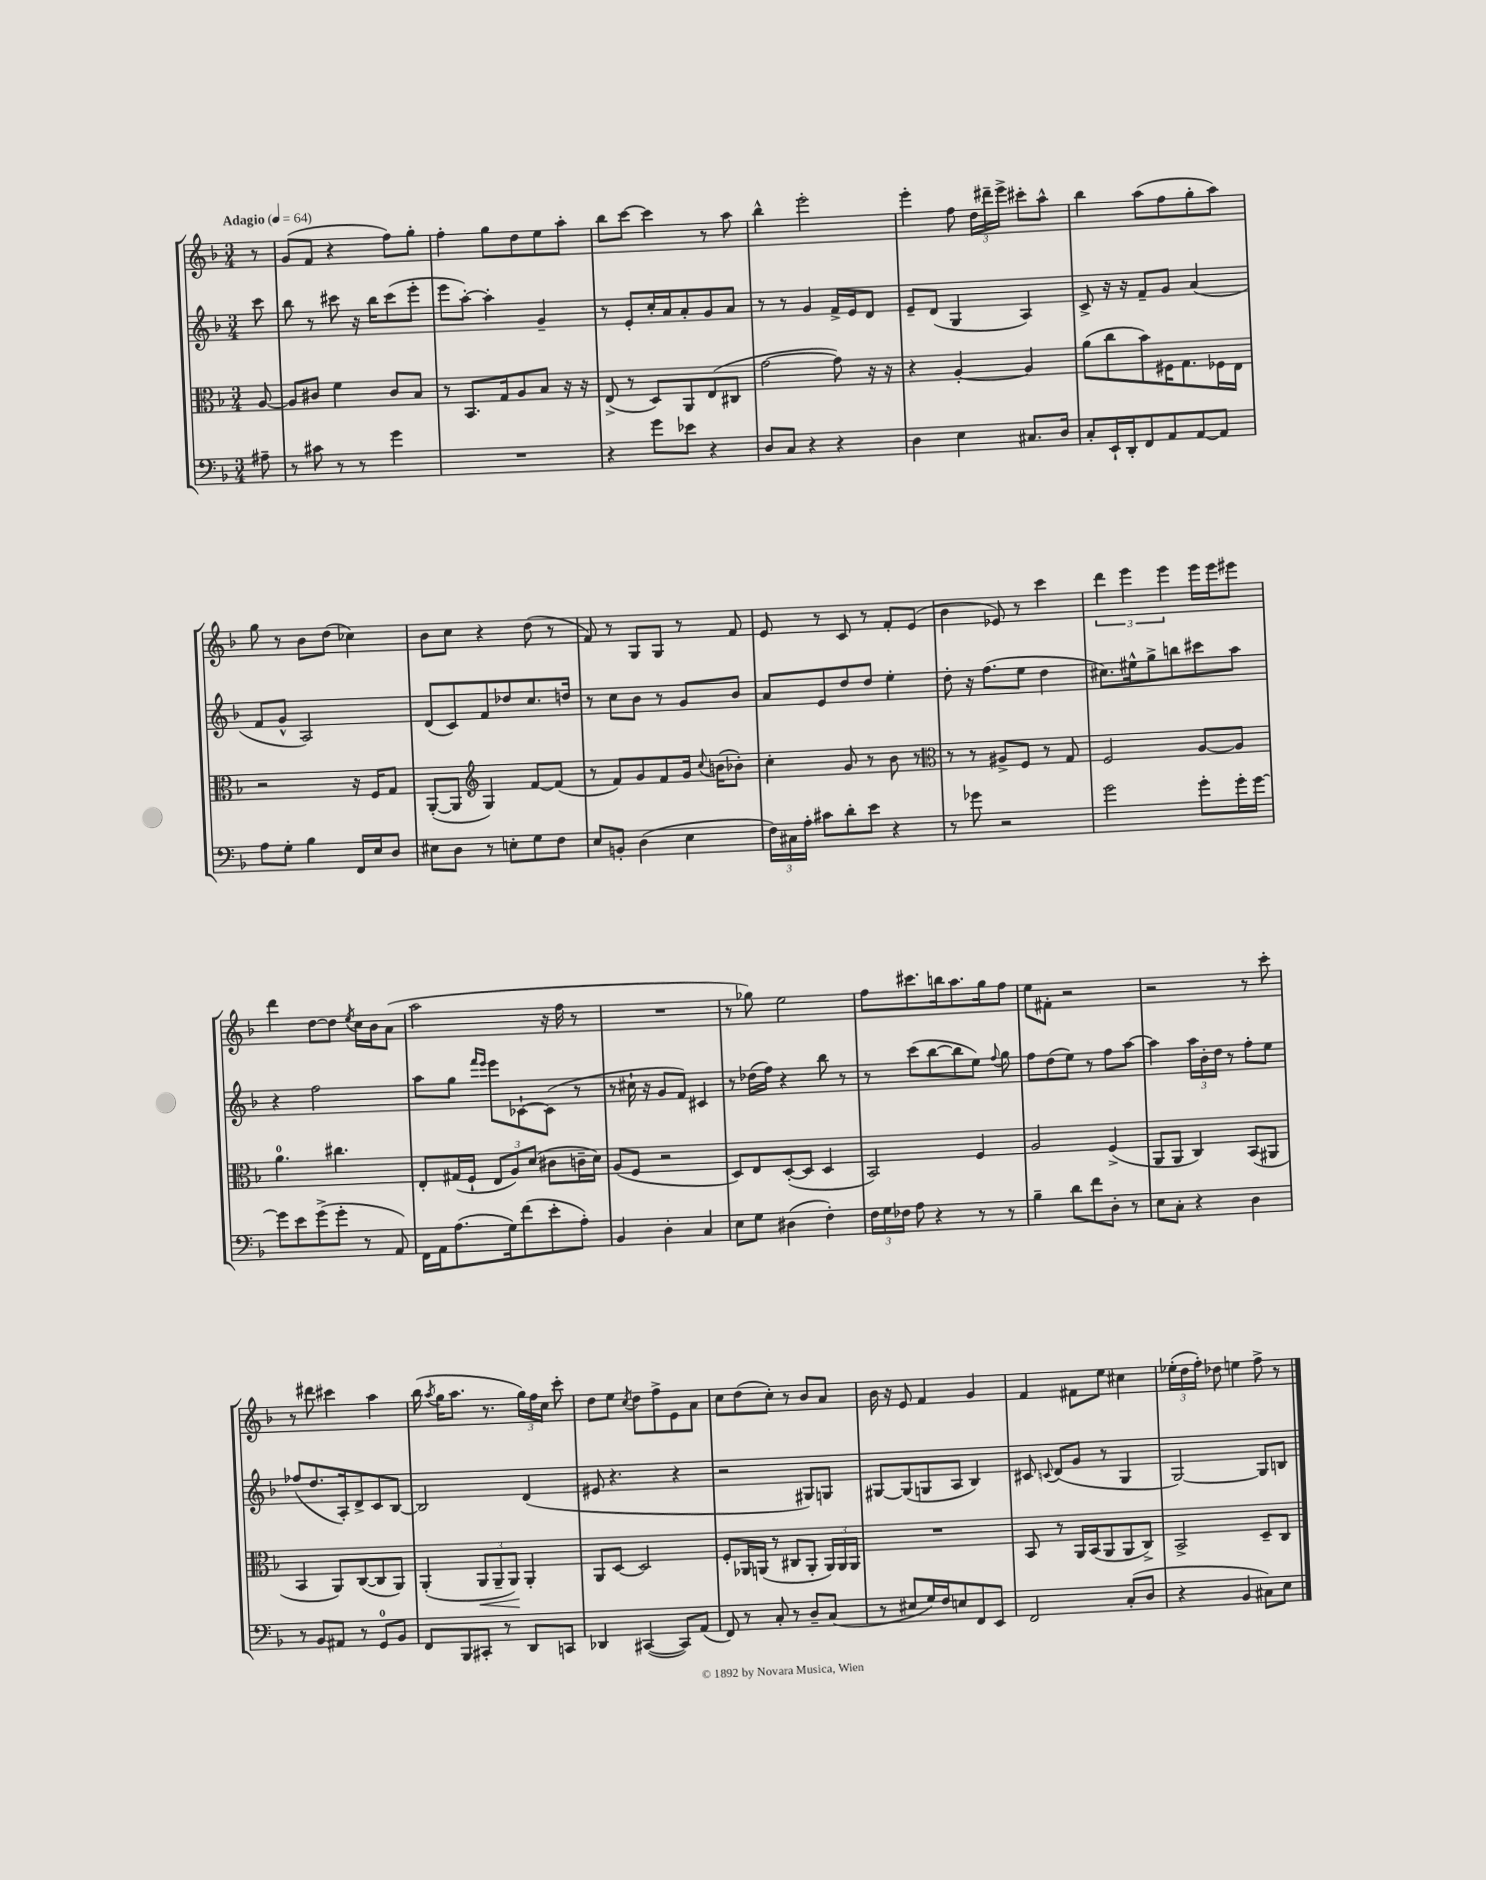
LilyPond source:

<<
\new StaffGroup <<
\new Staff = "s0" {
    \clef treble \key f \major \numericTimeSignature \time 3/4 \partial 8 \tempo "Adagio" 4 = 64
    \autoBeamOff r8 |
    g'8[( f'8] r4 f''8[) g''8]-. |
    f''4-. g''8[ d''8 e''8 a''8]-. |
    bes''8[ c'''8]~ c'''4 r8 a''8 |
    bes''4-^ e'''2-. |
    e'''4-. f''8 \tuplet 3/2 { d''16[ dis'''16-- e'''16]-> } cis'''8[-. a''8]-^ |
    bes''4 a''8[( f''8 g''8-. a''8]) |
    g''8 r8 bes'8[ d''8]( ces''4) |
    bes'8[ c''8] r4 d''8( r8 |
    f'8) r8 g8[ g8] r8 f'8 |
    e'8 r8 c'8 r8 f'8[-. e'8]( |
    bes'4 ees'8) r8 c'''4 |
    \tuplet 3/2 { d'''4 e'''4 e'''4 } e'''16[ e'''16 eis'''8] |
    d'''4 d''8[~ d''8] \acciaccatura { e''8 } c''16[ bes'16 a'8]( |
    a''2 r16 f''16 r8 |
    R2. |
    r8 ges''8) e''2 |
    f''8[ cis'''8. b''16 a''8. g''16 f''8] |
    e''8[ fis'8]-. r2 |
    r2 r8 c'''8-. |
    r8 dis'''8 cis'''4 a''4 |
    bes''16( \acciaccatura { a''8 } g''16[ a''8.] r8. \tuplet 3/2 { g''16[) f''16 c''16] } c'''8-. |
    d''8[ e''8] \acciaccatura { c''8 } d''8[ f''8-> e'8 a'8] |
    c''8[ d''8( c''8]-.) r8 bes'8[ a'8] |
    bes'16 r16 e'8 f'4 g'4 |
    f'4 fis'8[ e''8] cis''4 |
    \tuplet 3/2 { ees''16[-.( d''16 f''16]-.) } des''8 e''4 f''8-> r8 \bar "|." |
}
\new Staff = "s1" {
    \clef treble \key f \major \numericTimeSignature \time 3/4 \partial 8
    \autoBeamOff c'''8 |
    bes''8 r8 cis'''8 r16 bes''16[ cis'''8( e'''8]-. |
    e'''8[ a''8]~-.) a''4-. g'4-- |
    r8 e'8[-. c''16-. a'16 a'8-. g'8 a'8] |
    r8 r8 g'4 f'16[-> e'16 d'8] |
    e'8[-- d'8]( g4 a4) |
    c'8-> r16 r16 f'8[-- g'8] a'4( |
    f'8[ g'8]-^ a2) |
    d'8[( c'8) f'8 des''8 c''8. d''16] |
    r8 c''8[ bes'8] r8 g'8[ bes'8] |
    a'8[ e'8 d''8 d''8] e''4-. |
    d''8-. r16 f''8.[( e''8] d''4 |
    cis''8.[) eis''16-^ g''8-> b''8 cis'''8 a''8] |
    r4 f''2 |
    a''8[ g''8] \grace { f'''16[ e'''16] } e'''8[ ces'8~-! ces'8]( r8 |
    r8 cis''16-! r16 g'8[ f'8]) cis'4 |
    r8 des''16[( f''16]) r4 bes''8 r8 |
    r8 c'''8[( bes''8~ bes''8 e''8]) \appoggiatura { f''8 } g''8 |
    f''8[ d''8( e''8]) r8 f''8[ a''8]~ |
    a''4 \tuplet 3/2 { a''16[ bes'16-. d''16] } r8 f''8[-. e''8] |
    fes''8[( d''8. a16-.) d'8-> c'8 bes8]~ |
    bes2 d'4( |
    eis'8 r4. r4 |
    r2 gis8[) g8] |
    gis8[~ gis8( g8 a8] bes4) |
    cis'8 \appoggiatura { c'8 } d'8[( g'8] r8 g4 |
    g2~) g8[ b8] \bar "|." |
}
\new Staff = "s2" {
    \clef alto \key f \major \numericTimeSignature \time 3/4 \partial 8
    \autoBeamOff a8~ |
    a8[ cis'8] f'4 cis'8[ bes8] |
    r8 bes,8.[ g16 a8 bes8] r16 r16 |
    e8->( r8 d8[) a,8 e8( cis8] |
    g'2~ g'8) r16 r16 |
    r4 a4~-. a4 |
    a'8[( c''8 bes'8) fis16 g8. fes16 e16] |
    r2 r16 f16[ g8] |
    a,8[~-.( a,8] \clef treble g4) f'8[~ f'8]( |
    r8 f'8[) g'8 f'8 g'16] \appoggiatura { c''8 } b'16[( bes'8]-.) |
    c''4-. g'8 r8 bes'8 r8 |
    \clef alto r8 r8 ais8[-> f8] r8 g8 |
    f2 a8[~ a8] |
    a'4.-0 cis''4. |
    e8[-. gis16( f16]-! \tuplet 3/2 { e8[ a8) d'8]( } cis'8[ c'16-- d'16]) |
    a8[( f8] r2 |
    d8[) e8 d8~-.( d8] d4 |
    bes,2) f4 |
    a2 f4->( |
    a,8[ a,8] c4) bes,8[( ais,8] |
    bes,4 a,8[) c8~( c8 a,8]) |
    a,4-.( \tuplet 3/2 { a,8[\< a,8-- a,8]\!) } a,4-. |
    a,8[ d8]~ d2 |
    f8[-. aes,16 a,16]( r8 cis8[ a,8]-. \tuplet 3/2 { a,16[) a,16 a,16] } |
    R2. |
    bes,8 r8 a,16[ bes,16( a,8 a,8 c8]->) |
    bes,2-> d8[-- c8] \bar "|." |
}
\new Staff = "s3" {
    \clef bass \key f \major \numericTimeSignature \time 3/4 \partial 8
    \autoBeamOff ais8-- |
    r8 cis'8 r8 r8 g'4 |
    R2. |
    r4 g'8[ ees'8] r4 |
    d8[ c8] r4 r4 |
    d4 e4 cis8.[ d16] |
    c8[-. e,16-! d,16-. f,8 a,8 a,8~ a,8] |
    a8[ g8]-. bes4 f,16[ e16 d8] |
    eis8[ d8] r8 e8[-. g8 f8] |
    e8[ b,8]-. d4( e4 |
    \tuplet 3/2 { f16[) cis16 a16]-. } cis'8[ d'8-. e'8] r4 |
    r8 ges'8 r2 |
    g'2 g'8[-. g'16-. g'16]~ |
    g'8[ e'8 g'8->( g'8]-. r8 a,8) |
    f,16[ a,16 a8.( g16) f'8( e'8-. a8]-.) |
    bes,4 d4-. c4 |
    e8[ g8] dis4( f4-.) |
    \tuplet 3/2 { f16[ g16 fes16] } a8 r4 r8 r8 |
    bes4-- d'8[ f'8 d8]-. r8 |
    e8[ c8]-. r4 d4 |
    r8 bes,8[ ais,8] r8 g,8[-0 bes,8] |
    f,8[ bes,,8 cis,8]-. r8 d,8[ c,8] |
    des,4 cis,4~( cis,8[) a,8]( |
    f,8) r8 c8-. r8 d8[-- c8]( |
    r8 eis8[ g16) f16 e8 f,8 e,8] |
    f,2 c8[-.( d8] |
    r4 bes,4 cis8[) e8] \bar "|." |
}
>>
>>
\layout { \context { \Score \remove "Bar_number_engraver" } }
